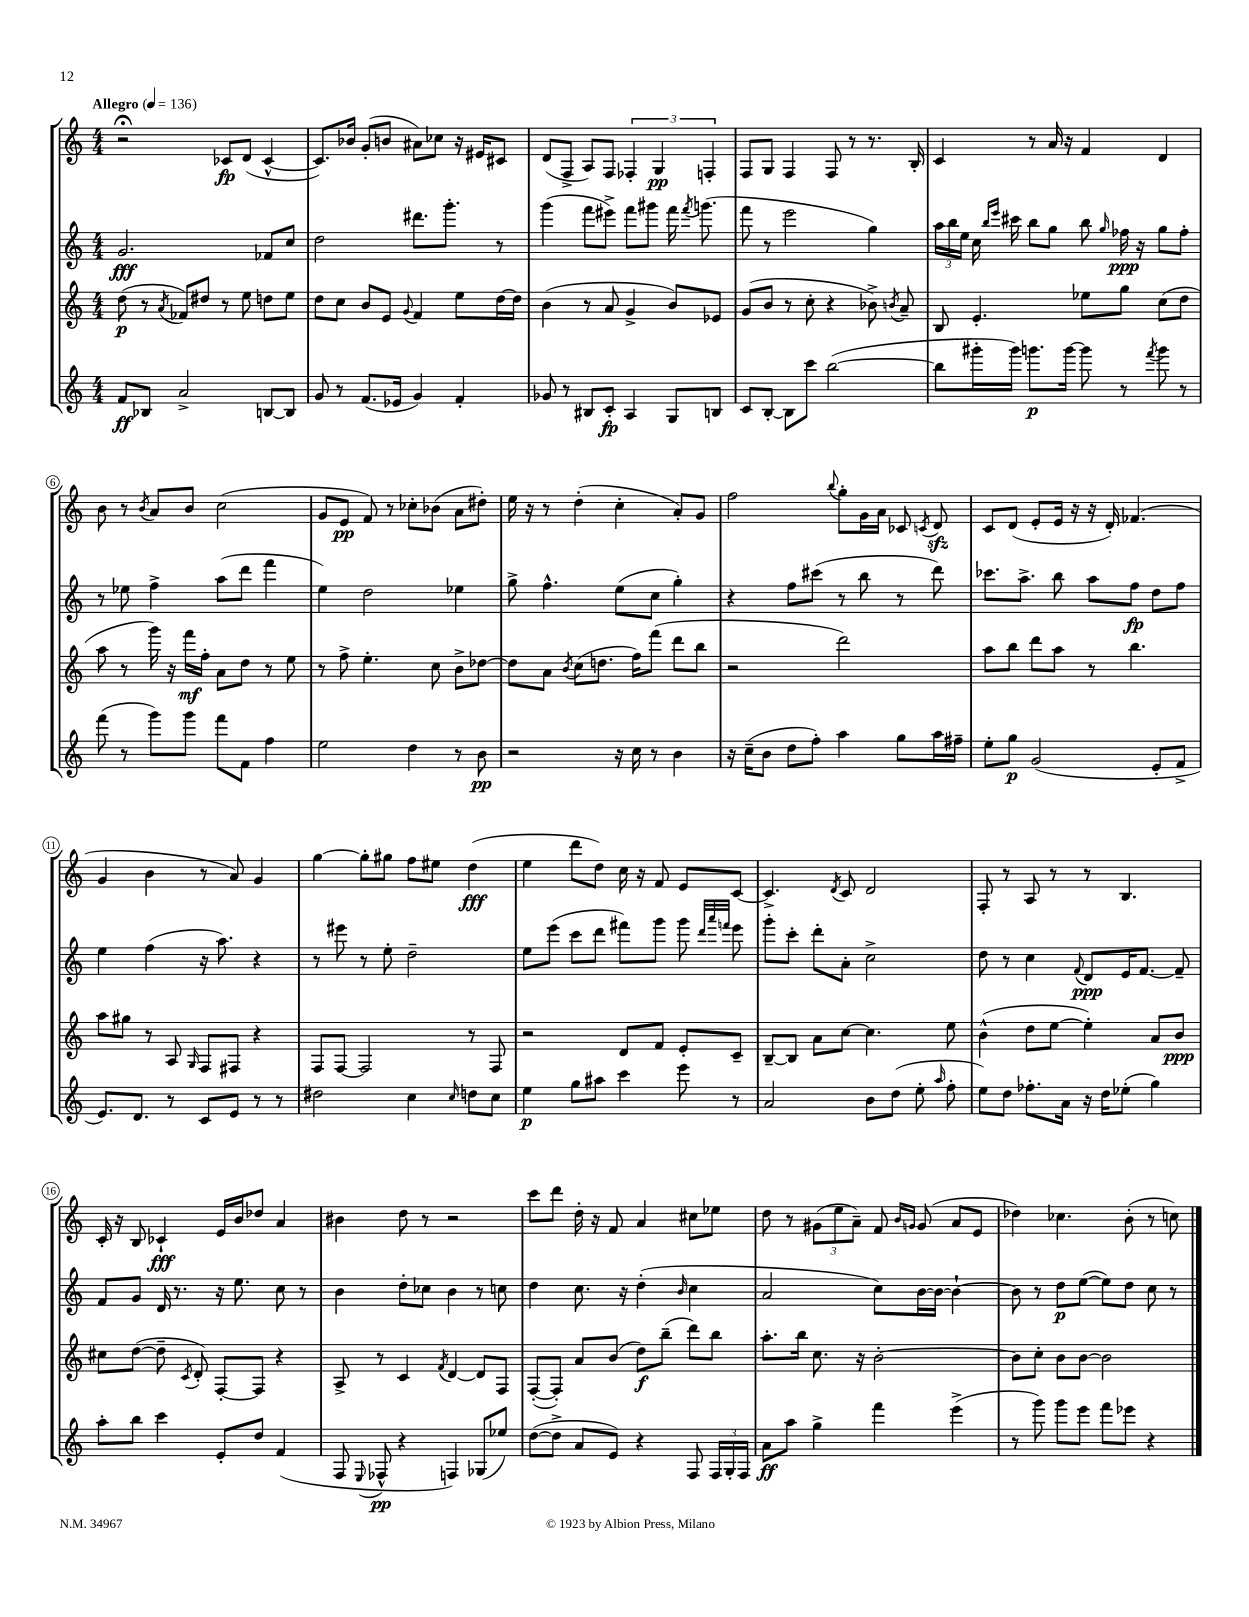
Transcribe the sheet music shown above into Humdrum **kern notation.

**kern	**kern	**kern	**kern
*staff4	*staff3	*staff2	*staff1
*clefG2	*clefG2	*clefG2	*clefG2
*k[]	*k[]	*k[]	*k[]
*M4/4	*M4/4	*M4/4	*M4/4
*MM136	*MM136	*MM136	*MM136
8f	(8dd	2.g	2r;
8B-	8r	.	.
.	8qa	.	.
2a^	8f-)	.	.
.	8dd#	.	.
.	8r	.	8c-
.	8ee	.	(8d
[8B	8dd	8f-	[4c-^^
8B]	8ee	8cc	.
=	=	=	=
8g	8dd	2dd	8.c-])
8r	8cc	.	.
.	.	.	16b-
(8.f	8b	.	(8g'
.	8e	.	8b
16e-	.	.	.
.	8qqg	.	.
4g)	4f	8.ddd#	8a#)
.	.	.	8cc-
.	.	8.ggg'	.
4f'	8ee	.	16r
.	.	.	16e#
.	[16dd	8r	8c#
.	16dd]	.	.
=	=	=	=
8g-	(4b	(4ggg	(8d
8r	.	.	8F^
8B#	8r	8fff	8A)
8c'	8a	8eee#^)	8F
4A	4g^	8fff	6F-'
.	.	8ggg#	.
.	.	.	6G
8G	8b)	16fff	.
.	.	8qfff	.
.	.	(8.ggg	.
.	.	.	6F'
8B	8e-	.	.
=	=	=	=
8c	(8g	8fff	8F
[8B'	8b	8r	8G
8B]	8r	2eee	4F
8ccc	8cc'	.	.
([2bb	4r	.	8F
.	.	.	8r
.	8b-^)	4gg)	8.r
.	8qb	.	.
.	8a~	.	.
.	.	.	16B'
=	=	=	=
8bb]	8B	24aa	4c
.	.	24bb	.
.	.	24ee	.
16ggg#'	4.e'	16cc	.
.	.	16qqbb	.
.	.	16qqeee	.
16ggg#)	.	16ccc#	.
8.ggg	.	8bb	8r
.	.	8gg	16a
[16ggg	.	.	16r
8ggg]	8ee-	8bb	4f
.	.	16qqgg	.
8r	8gg	16ff-	.
.	.	16r	.
8qfff	.	.	.
8ggg	(8cc	8gg	4d
8r	8dd	8ff-'	.
=	=	=	=
(8fff	8aa	8r	8b
8r	8r	8ee-	8r
.	.	.	8qb
8ggg)	16ggg)	4ff^	8a
.	16r	.	.
8ggg	16fff	.	8b
.	16ff'	.	.
8fff	8a	(8aa	(2cc
8f	8dd	8ddd	.
4ff	8r	4fff	.
.	8ee	.	.
=	=	=	=
2ee	8r	4ee)	8g
.	8ff^	.	8e
.	4.ee'	2dd	8f)
.	.	.	8r
4dd	.	.	8cc-'
.	8cc	.	(8b-
8r	8b^	4ee-	8a
8b	[8dd-	.	8dd#')
=	=	=	=
2r	8dd-]	8gg^	16ee
.	.	.	16r
.	8a	4.ff^^	8r
.	8qb	.	.
.	(8cc	.	(4dd'
.	8.dd	.	.
16r	.	(8ee	4cc'
16cc	16ff)	.	.
8r	(8fff	8cc	.
4b	8ddd	4gg')	8a')
.	8bb	.	8g
=	=	=	=
16r	2r	4r	2ff
(16cc~	.	.	.
8b	.	.	.
8dd	.	8ff	.
8ff')	.	(8ccc#	.
.	.	.	8qqbb
4aa	2ddd)	8r	8gg'
.	.	8bb	16g
.	.	.	16a
8gg	.	8r	8c-
.	.	.	8qc
16aa	.	8ddd)	8d
16ff#~	.	.	.
=	=	=	=
8ee'	8aa	8.ccc-	8c
8gg	8bb	.	(8d
.	.	8.aa^	.
(2g	8ddd	.	8e'
.	8aa	8bb	16e
.	.	.	16r
.	8r	8aa	16r
.	.	.	16d')
.	4.bb	8ff	(4.f-
8e'	.	8dd	.
8f^	.	8ff	.
=	=	=	=
8.e)	8aa	4ee	4g
.	8gg#	.	.
8.d	.	.	.
.	8r	(4ff	4b
8r	8A	.	.
.	16qqG	.	.
8c	8F	16r	8r
.	.	8.aa)	.
8e	8F#	.	8a)
8r	4r	4r	4g
8r	.	.	.
=	=	=	=
2dd#	8F	8r	[4gg
.	[8F	8eee#	.
.	2F]	8r	8gg']
.	.	8ee'	8gg#
4cc	.	2dd~	8ff
.	.	.	8ee#
16qqcc	.	.	.
8dd	8r	.	(4dd
8cc	8F	.	.
=	=	=	=
4ee	2r	8ee	4ee
.	.	(8eee	.
8gg	.	8ccc	8ddd
8aa#	.	8ddd	8dd)
4ccc	8d	8fff#)	16cc
.	.	.	16r
.	8f	8ggg	8f
8eee	8e'	8ggg	8e
.	.	32qqddd	.
.	.	32qqaaa	.
.	.	32qqfff	.
8r	8c~	8eee	[8c
=	=	=	=
2a	[8B~	8ggg'	4.c^]
.	8B]	8ccc'	.
.	8a	8ddd'	.
.	.	.	8qd
.	[8cc	8a'	8c
8b	4.cc]	2cc^	2d
(8dd	.	.	.
8ee'	.	.	.
16qqaa	.	.	.
8ff'	8ee	.	.
=	=	=	=
8ee)	(4b^^	8dd	8F'
8dd	.	8r	8r
8.ff-'	8dd	4cc	8A
.	[8ee	.	8r
16a	.	.	.
.	.	8qqf	.
16r	4ee'])	8d	8r
16dd	.	.	.
(8ee-'	.	16e	4.B
.	.	[8.f	.
4gg)	8a	.	.
.	8b	8f~]	.
=	=	=	=
8aa'	8cc#	8f	16c'
.	.	.	16r
8bb	([8dd	8g	8B
4ccc	8dd~]	16d	4c-`
.	.	8.r	.
.	8qc	.	.
.	8d')	.	.
8e'	[8F'	16r	16e
.	.	8.ee	16b
8dd	8F]	.	8dd-
(4f	4r	8cc	4a
.	.	8r	.
=	=	=	=
8F	8A^	4b	4b#
8qqE	.	.	.
8F-^^	8r	.	.
4r	4c	8dd'	8dd
.	.	8cc-	8r
.	8qf	.	.
4F)	[4d	4b	2r
(8G-	8d]	8r	.
8ee-)	8F	8cc	.
=	=	=	=
([8dd	([8F'	4dd	8ccc
8dd^]	8F'])	.	8ddd
8a	8a	8.cc	16dd'
.	.	.	16r
8e)	(8b	.	8f
.	.	16r	.
4r	8dd)	(4dd'	4a
.	(8bb~	.	.
.	.	16qqb	.
8F	8ddd)	4cc	8cc#
24F	8bb	.	8ee-
24G'	.	.	.
24F	.	.	.
=	=	=	=
8a	8.aa'	2a	8dd
8aa	.	.	8r
.	16bb	.	.
4gg^	8.cc	.	(12g#
.	.	.	12ee
.	.	.	12a~)
.	16r	.	.
4fff	[2b'	8cc)	8f
.	.	.	16qqb
.	.	.	16qqg
.	.	[16b	(8g
.	.	16b_	.
(4eee^	.	4b`_	8a
.	.	.	8e
=	=	=	=
8r	8b]	8b]	4dd-)
8ggg)	8cc'	8r	.
8ggg	8b	8dd	4.cc-
8eee	[8b	([8ee	.
8fff	2b]	8ee])	.
8eee-	.	8dd	(8b'
4r	.	8cc	8r
.	.	8r	8cc)
==	==	==	==
*-	*-	*-	*-
